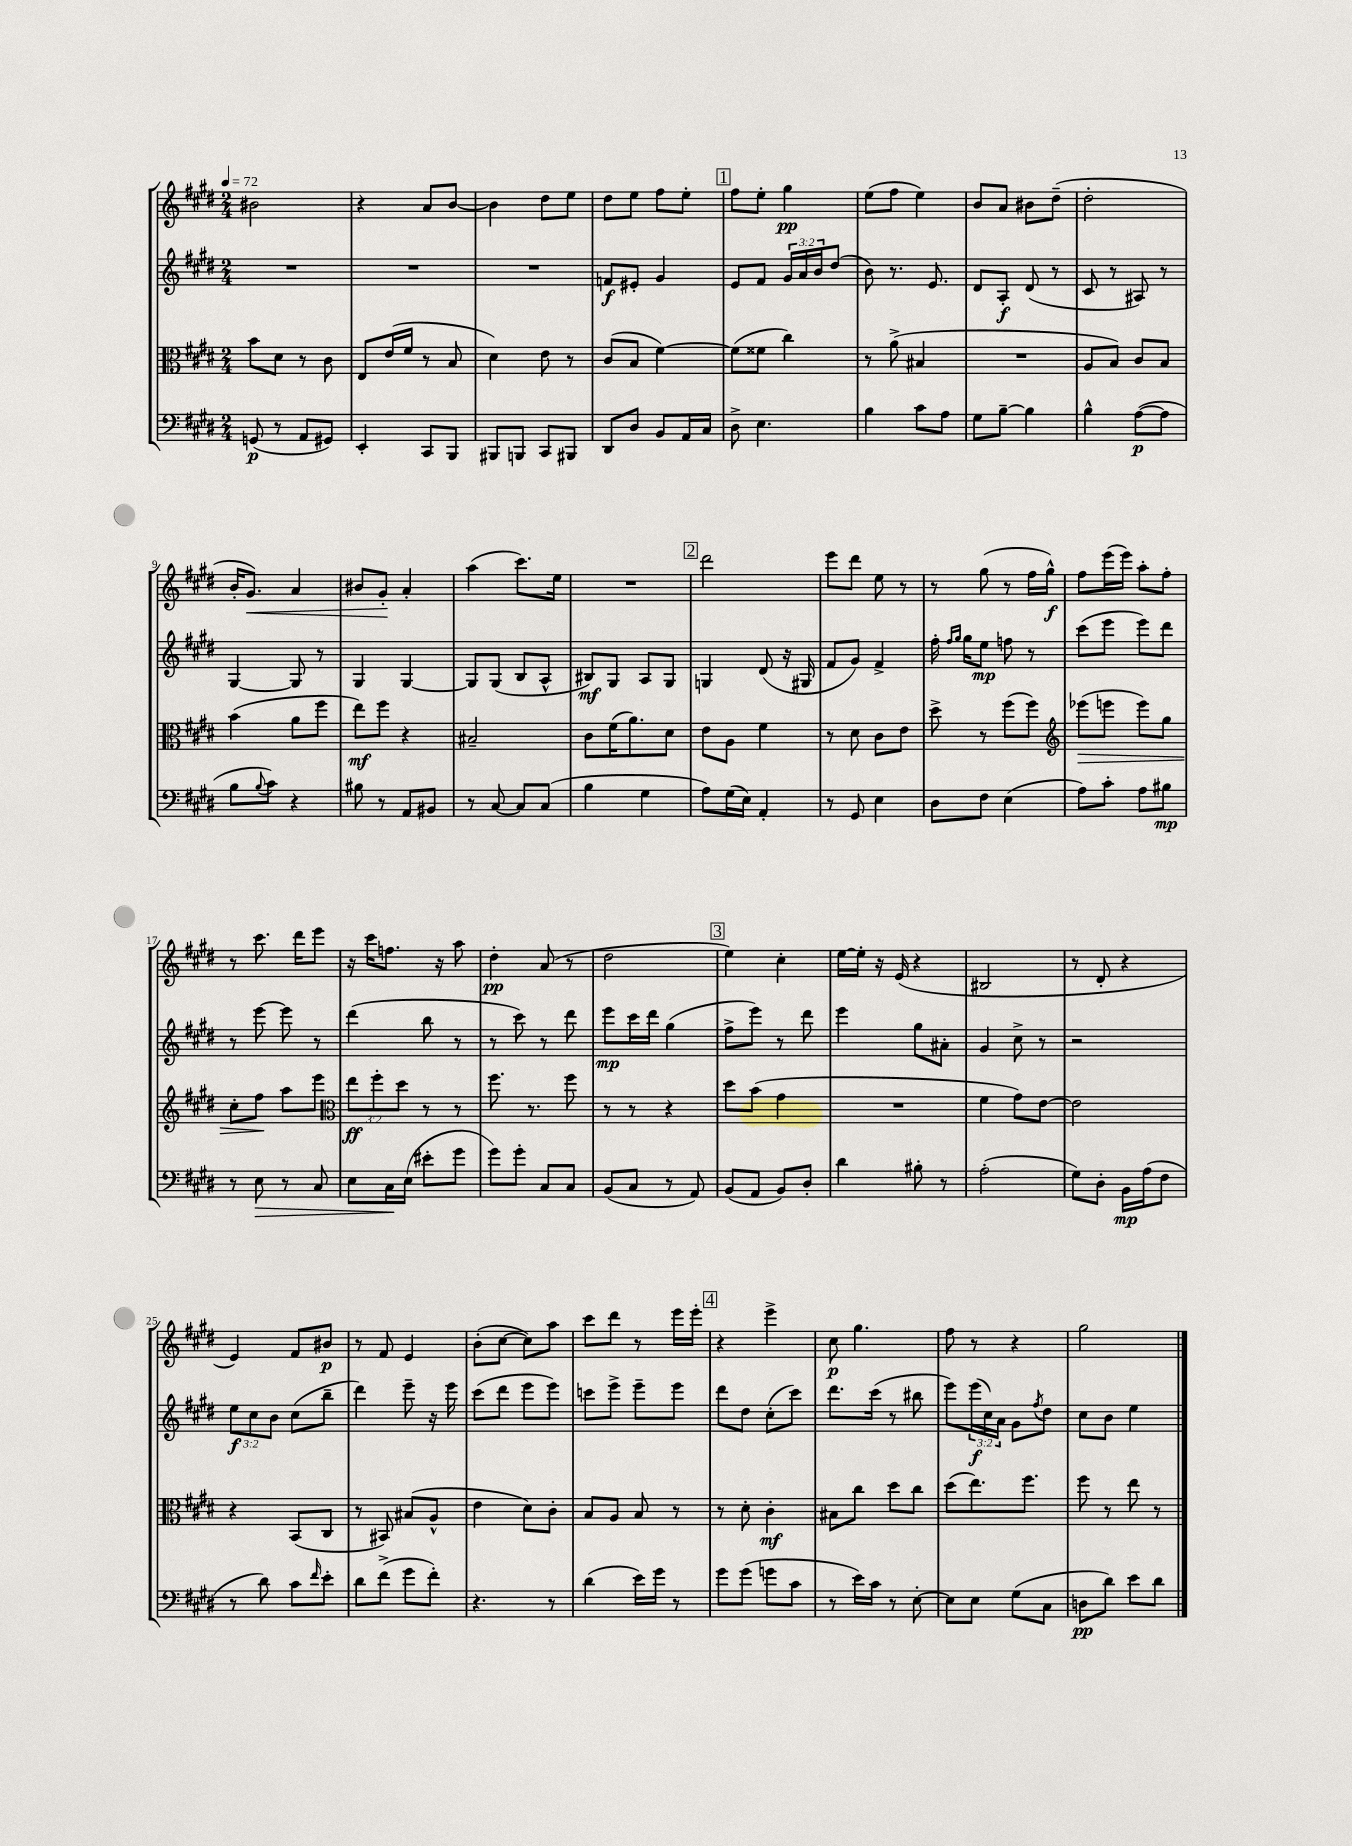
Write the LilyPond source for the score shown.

<<
\new StaffGroup <<
\new Staff = "s0" {
    \clef treble \key e \major \numericTimeSignature \time 2/4 \tempo 4 = 72
    bis'2 |
    r4 a'8 b'8~ |
    b'4 dis''8 e''8 |
    dis''8 e''8 fis''8 e''8-. |
    \mark \markup { \box "1" } fis''8 e''8-. gis''4\pp |
    e''8( fis''8 e''4) |
    b'8 a'8 bis'8 dis''8--( |
    dis''2-. |
    b'16-. gis'8.\<) a'4 |
    bis'8 gis'8-.\! a'4-. |
    a''4( cis'''8.) e''16 |
    R2 |
    \mark \markup { \box "2" } dis'''2 |
    e'''8 dis'''8 e''8 r8 |
    r8 gis''8( r8 fis''16 gis''16-^\f) |
    fis''8 e'''16( e'''16) a''8-. fis''8-. |
    r8 cis'''8. dis'''16 e'''8 |
    r16 cis'''16 f''8. r16 a''8 |
    dis''4-.\pp a'8( r8 |
    dis''2 |
    \mark \markup { \box "3" } e''4) cis''4-. |
    e''16~ e''16-. r16 e'16( r4 |
    bis2 |
    r8 dis'8-. r4 |
    e'4) fis'8 bis'8\p |
    r8 fis'8 e'4 |
    b'8-.( cis''8~ cis''8) a''8 |
    cis'''8 dis'''8 r8 e'''16 e'''16-. |
    \mark \markup { \box "4" } r4 e'''4-> |
    cis''8\p gis''4. |
    fis''8 r8 r4 |
    gis''2 \bar "|." |
}
\new Staff = "s1" {
    \clef treble \key e \major \numericTimeSignature \time 2/4 \override Staff.TupletNumber.text = #tuplet-number::calc-fraction-text
    R2 |
    R2 |
    R2 |
    f'8\f eis'8-. gis'4 |
    \mark \markup { \box "1" } e'8 fis'8 \tuplet 3/2 { gis'16 a'16 b'16 } dis''8( |
    b'8) r8. e'8. |
    dis'8 a8-.\f dis'8( r8 |
    cis'8 r8 ais8) r8 |
    gis4~ gis8 r8 |
    gis4 gis4~ |
    gis8 gis8( b8 a8-^ |
    bis8\mf) gis8 a8 gis8 |
    \mark \markup { \box "2" } g4 dis'8( r16 gis16 |
    fis'8 gis'8) fis'4-> |
    fis''16-. \grace { fis''16 gis''16 } gis''16 e''8\mp f''8 r8 |
    cis'''8( e'''8 e'''8) dis'''8 |
    r8 e'''8~ e'''8 r8 |
    dis'''4( b''8 r8 |
    r8 cis'''8) r8 dis'''8 |
    e'''8\mp cis'''16 dis'''16 gis''4( |
    \mark \markup { \box "3" } fis''8-> e'''8) r8 dis'''8 |
    e'''4 gis''8 ais'8-. |
    gis'4 cis''8-> r8 |
    r2 |
    \tuplet 3/2 { e''8\f cis''8 b'8 } cis''8( b''8-- |
    dis'''4) e'''8-- r16 e'''16 |
    cis'''8( dis'''8 e'''8 e'''8) |
    c'''8 e'''8-> e'''8-- e'''8 |
    \mark \markup { \box "4" } dis'''8 dis''8 cis''8-.( cis'''8) |
    dis'''8. cis'''16( r8 bis''8 |
    e'''8) \tuplet 3/2 { e'''16\f( cis''16) a'16 } gis'8 \acciaccatura { fis''8 } dis''8 |
    cis''8 b'8 e''4 \bar "|." |
}
\new Staff = "s2" {
    \clef alto \key e \major \numericTimeSignature \time 2/4 \override Staff.TupletNumber.text = #tuplet-number::calc-fraction-text
    b'8 dis'8 r8 cis'8 |
    e8 e'16( fis'16 r8 b8 |
    dis'4) e'8 r8 |
    cis'8( b8 fis'4~) |
    \mark \markup { \box "1" } fis'8( fisis'8 cis''4) |
    r8 a'8->( bis4 |
    R2 |
    a8 b8) cis'8 b8 |
    b'4( a'8 fis''8 |
    e''8\mf) fis''8 r4 |
    bis2-- |
    cis'8 fis'16( a'8.) dis'8 |
    \mark \markup { \box "2" } e'8 a8 fis'4 |
    r8 dis'8 cis'8 e'8 |
    dis''8-> r8 fis''8( fis''8) |
    \clef treble ees'''8\>( e'''8 e'''8) gis''8 |
    cis''8-. fis''8\! a''8 e'''8 |
    \clef alto \tuplet 3/2 { e''8\ff fis''8-. dis''8 } r8 r8 |
    fis''8. r8. fis''8 |
    r8 r8 r4 |
    \mark \markup { \box "3" } dis''8 b'8( gis'4 |
    R2 |
    fis'4 gis'8) e'8~ |
    e'2 |
    r4 b,8( cis8 |
    r8 bis,8) bis8( a8-^ |
    e'4 dis'8) cis'8-. |
    b8 a8 b8 r8 |
    \mark \markup { \box "4" } r8 dis'8-. cis'4-.\mf |
    bis8 cis''8 dis''8 cis''8 |
    dis''8( e''8.) fis''8. |
    fis''8 r8 e''8 r8 \bar "|." |
}
\new Staff = "s3" {
    \clef bass \key e \major \numericTimeSignature \time 2/4
    g,8\p( r8 a,8 gis,8) |
    e,4-. cis,8 b,,8 |
    bis,,8 b,,8 cis,8 bis,,8 |
    dis,8 dis8 b,8 a,16 cis16 |
    \mark \markup { \box "1" } dis8-> e4. |
    b4 cis'8 a8 |
    gis8 b8~-- b4 |
    b4-^ a8~\p( a8 |
    b8 \appoggiatura { b8 } cis'8) r4 |
    bis8 r8 a,8 bis,8 |
    r8 cis8~ cis8 cis8( |
    b4 gis4 |
    \mark \markup { \box "2" } a8) gis16( e16) a,4-. |
    r8 gis,8 e4 |
    dis8 fis8 e4( |
    a8) cis'8-. a8 bis8\mp |
    r8 e8\> r8 cis8 |
    e8 cis16\! e16( eis'8-. gis'8 |
    gis'8) gis'8-. cis8 cis8 |
    b,8( cis8 r8 a,8) |
    \mark \markup { \box "3" } b,8( a,8 b,8) dis8-. |
    dis'4 bis8-. r8 |
    a2-.( |
    gis8) dis8-. b,16\mp a16( fis8 |
    r8 dis'8) cis'8 \grace { fis'16 } e'8-. |
    dis'8 fis'8->( gis'8 fis'8-.) |
    r4. r8 |
    dis'4( e'16) gis'16 r8 |
    \mark \markup { \box "4" } gis'8 gis'8( g'8 cis'8 |
    r8 e'16) cis'16 r8 e8~-. |
    e8 e8 gis8( cis8 |
    d8\pp dis'8) e'8 dis'8 \bar "|." |
}
>>
>>
